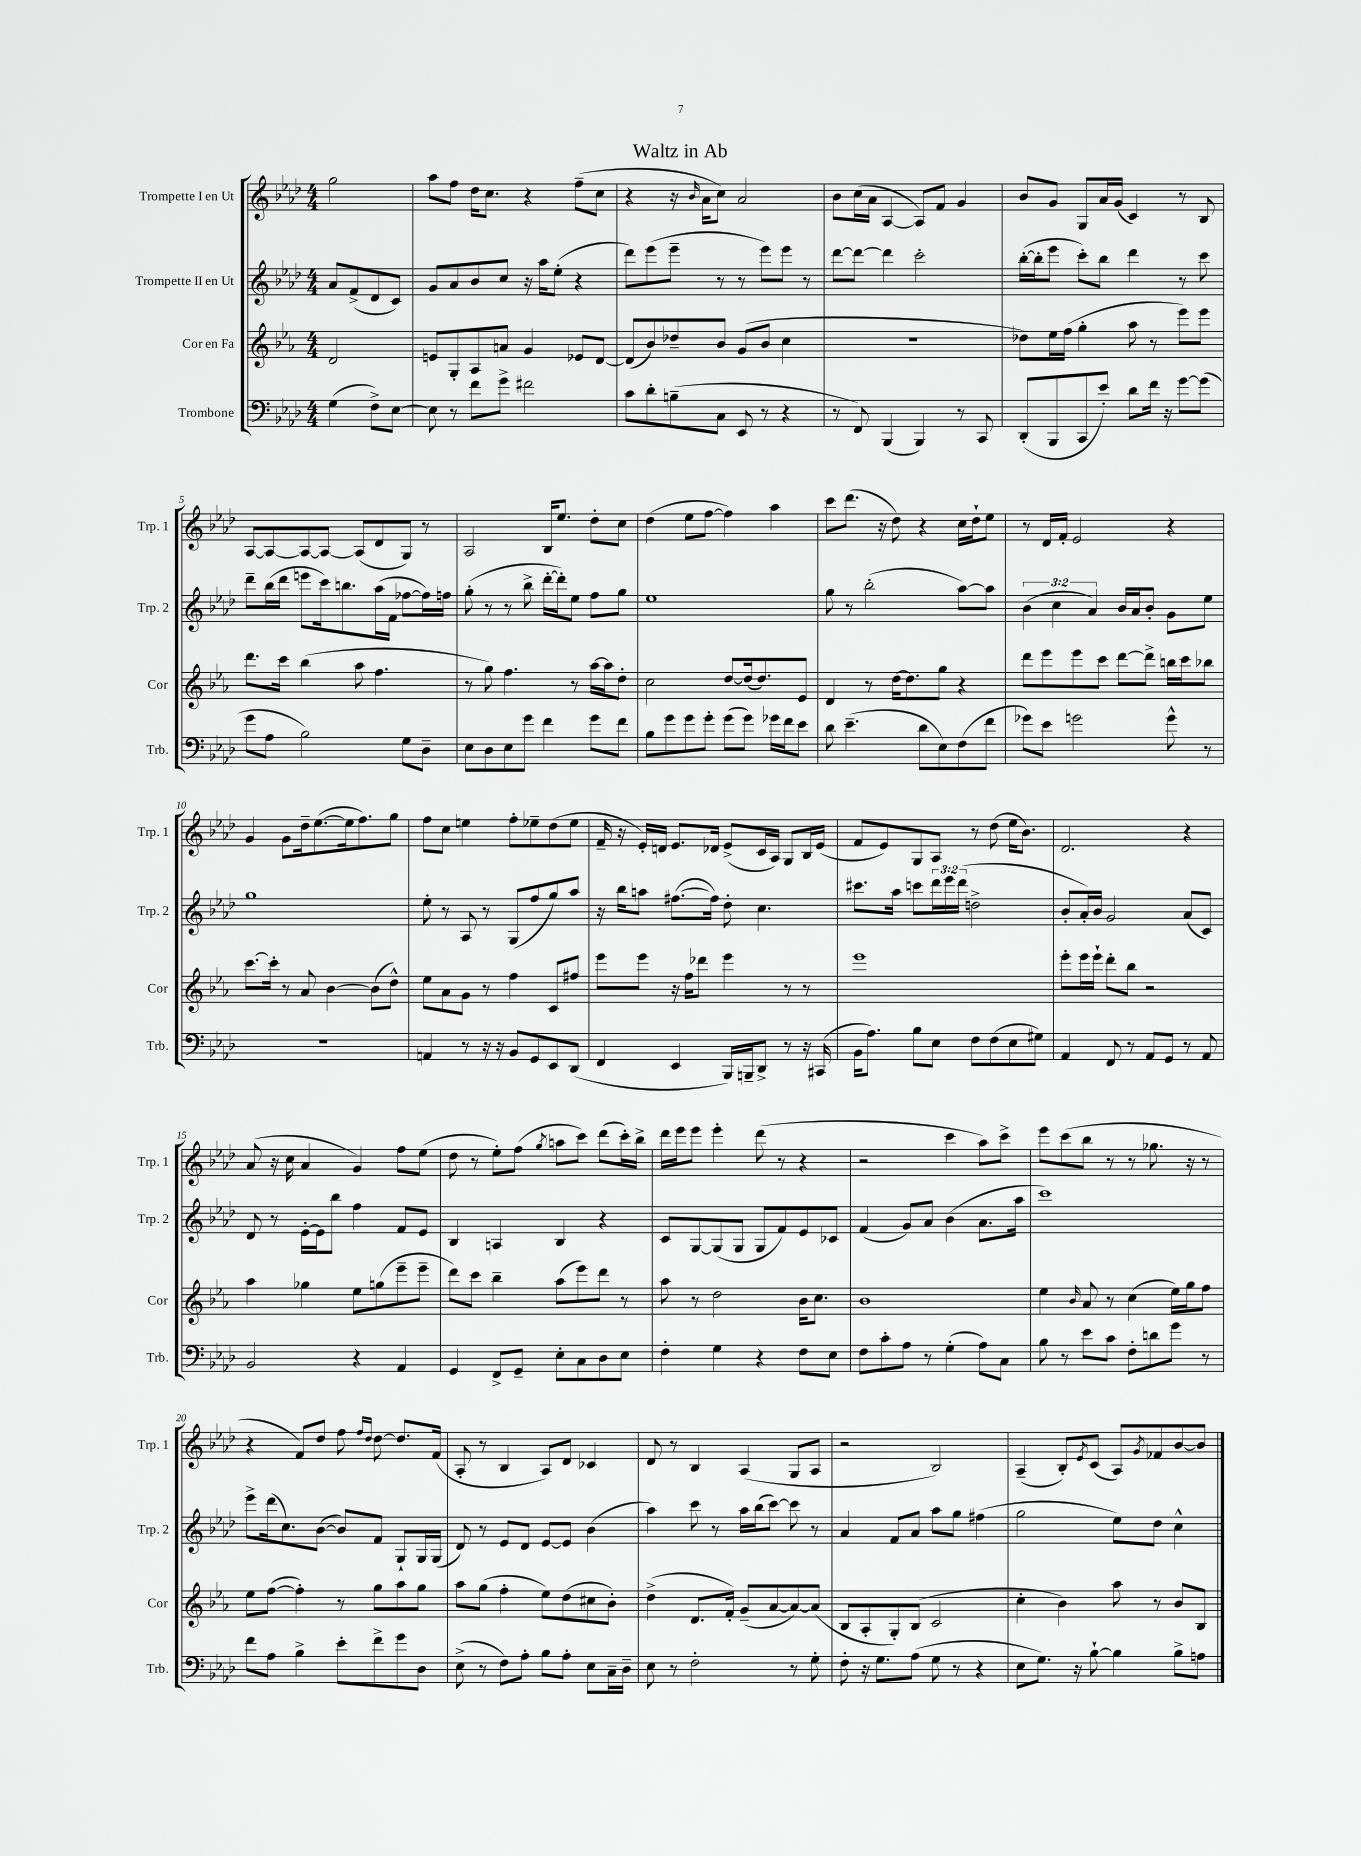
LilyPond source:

\header { title = "Waltz in Ab" }
<<
\new StaffGroup <<
\new Staff = "s0" \with { instrumentName = "Trompette I en Ut" shortInstrumentName = "Trp. 1" } {
    \clef treble \key aes \major \numericTimeSignature \time 4/4 \partial 2
    g''2 |
    aes''8 f''8 des''16 c''8. r4 f''8--( c''8 |
    r4 r16 \grace { bes'16 } aes'16 c''8) aes'2 |
    bes'8 c''16( aes'16 aes4~ aes8) f'8 g'4 |
    bes'8 g'8 g8 aes'16 g'16( c'4) r8 bes8 |
    aes8~ aes8~ aes8~ aes8~ aes8( des'8 g8) r8 |
    aes2 bes16 ees''8. des''8-. c''8 |
    des''4( ees''8 f''8~ f''4) aes''4 |
    c'''8 des'''8.( r16 des''8) r4 c''16 des''16-! ees''8 |
    r8 des'16 f'16-. ees'2 r4 |
    g'4 g'8 des''16-- ees''8.~( ees''16 f''8.) g''8 |
    f''8 c''8 e''4 f''8-. ees''8-- des''8( ees''8 |
    f'16-- r16 ees'16-.) d'16 ees'8. des'16 ees'8->( c'16 aes16) g8 bes16 ees'16( |
    f'8 ees'8) g8 aes8 r8 des''8( ees''16 bes'8.) |
    des'2. r4 |
    aes'8( r16 c''16 aes'4 g'4) f''8 ees''8( |
    des''8 r8 ees''8-.) f''8( \acciaccatura { g''8 } a''8 c'''8) des'''8( c'''16-.) bes''16-> |
    des'''16 ees'''16 ees'''8 ees'''4-. des'''8( r8 r4 |
    r2 c'''4 aes''8) c'''8-> |
    ees'''8 c'''8( bes''8 r8 r8 ges''8. r16 r8 |
    r4 f'8) des''8 f''8 \grace { f''16 des''16 } des''8~ des''8. f'16( |
    aes8-. r8 bes4 aes8) des'8 ces'4 |
    des'8 r8 bes4 aes4( g8 aes8 |
    r2 bes2) |
    aes4--( bes8-.) \acciaccatura { ees'8 } c'8( aes8) \acciaccatura { g'8 } fes'8 bes'8~ bes'8 \bar "|." |
}
\new Staff = "s1" \with { instrumentName = "Trompette II en Ut" shortInstrumentName = "Trp. 2" } {
    \clef treble \key aes \major \numericTimeSignature \time 4/4 \override Staff.TupletNumber.text = #tuplet-number::calc-fraction-text \partial 2
    aes'8 f'8->( des'8 c'8) |
    g'8 aes'8 bes'8 c''8 r16 aes''16 ees''8-.( r4 |
    des'''8) ees'''8( ees'''8-- r8 r8 ees'''8) ees'''8 r8 |
    des'''8~ des'''8~ des'''4 c'''2-. |
    bes''16~-.( bes''16-. ees'''8 c'''8-.) bes''8 des'''4 r8 c'''8 |
    des'''8-- bes''16( des'''16 e'''8 c'''16) b''8. aes''16( f'16 fes''8~ fes''16) f''16 |
    g''8-.( r8 r8 bes''8-> des'''16~-. des'''16-.) ees''8 f''8 g''8 |
    ees''1 |
    g''8 r8 bes''2-.( aes''8~) aes''8 |
    \tuplet 3/2 { bes'4( c''4 aes'4) } bes'16 aes'16 bes'8-. g'8 ees''8 |
    g''1 |
    ees''8-. r8 aes8 r8 g8( f''8 g''8) aes''8 |
    r16 bes''16 a''8 fis''8.~( fis''16) des''8-. c''4. |
    cis'''8. aes''16 c'''8 \tuplet 3/2 { des'''16 ees'''16 des'''16( } d''2-> |
    bes'8-. aes'16-.) bes'16 g'2 aes'8( c'8) |
    des'8 r8 ees'16~-. ees'16 bes''8 f''4 f'8 ees'8 |
    bes4 a4 bes4 r4 |
    c'8 g8~ g8( g8 g8 f'8) ees'8 ces'8 |
    f'4( g'8) aes'8 bes'4( aes'8. aes''16 |
    c'''1) |
    ees'''8-> des'''16( c''8.) bes'8~( bes'8) f'8 g8-! g16 g16( |
    des'8) r8 ees'8 des'8 ees'8~ ees'8 bes'4( |
    aes''4) c'''8 r8 aes''16 bes''16( c'''8~) c'''8 r8 |
    aes'4 f'8 aes'8 aes''8 g''8 fis''4( |
    g''2 ees''8) des''8 c''4-^ \bar "|." |
}
\new Staff = "s2" \with { instrumentName = "Cor en Fa" shortInstrumentName = "Cor" } {
    \clef treble \key ees \major \numericTimeSignature \time 4/4 \partial 2
    d'2 |
    e'8 g8-. aes8 a'8 g'4 ees'8 d'8~ |
    d'8( bes'8) des''8-- bes'8 g'8( bes'8 c''4 |
    R1 |
    des''8) ees''16 f''16( g''4-. aes''8 r8 ees'''8) ees'''8 |
    d'''8. c'''16 bes''4( aes''8 f''4. |
    r8 g''8) f''4. r8 aes''16~ aes''16 d''8-. |
    c''2 d''8~ d''16( d''8.) ees'8 |
    d'4 r8 d''16~ d''8. g''8 r4 |
    d'''8 ees'''8 ees'''8 c'''8 d'''8~ d'''8-> b''16 c'''16 bes''8 |
    c'''8.~ c'''16-. r8 aes'8 bes'4~ bes'8( d''8-^) |
    ees''8 aes'8 g'8 r8 f''4 c'8 fis''8 |
    ees'''8 ees'''8 r16 f''16 des'''8 ees'''4 r8 r8 |
    ees'''1 |
    ees'''8-. ees'''16 ees'''16-! d'''8-. bes''8 r2 |
    aes''4 ges''4 ees''8 g''8( ees'''8-- ees'''8-- |
    d'''8) c'''8 bes''4-- aes''8( ees'''8) d'''8 r8 |
    aes''8 r8 d''2 bes'16 c''8. |
    bes'1 |
    ees''4 \grace { bes'16 } aes'8 r8 c''4( ees''16) g''16 f''8 |
    ees''8 f''8~( f''4-.) r8 g''8 aes''8 g''8 |
    aes''8 g''8( f''4-. ees''8) d''8( cis''8 bes'8-.) |
    d''4->( d'8. f'16-.) g'8--( aes'8~ aes'8~) aes'8( |
    bes8 aes8-. g8-.) bes8( c'2 |
    c''4-. bes'4) aes''8 r8 bes'8 bes8 \bar "|." |
}
\new Staff = "s3" \with { instrumentName = "Trombone" shortInstrumentName = "Trb." } {
    \clef bass \key aes \major \numericTimeSignature \time 4/4 \partial 2
    g4( f8->) ees8~ |
    ees8 r8 f'8 g'8-> fis'2 |
    c'8 des'8-. b8--( c8 ees,8 r8 r4 |
    r8 f,8) bes,,4( bes,,4) r8 c,8 |
    des,8-.( bes,,8 c,8 ees'8-.) des'8 f'16 r16 g'8~ g'8( |
    g'8 aes8 bes2) g8 des8-- |
    ees8 des8 ees8 g'8 f'4 g'8 f'8 |
    bes8 g'8 g'8 g'8-. g'8( g'8) ges'16 f'16 ees'8 |
    des'8 ees'4.--( des'8 ees8) f8( f'8 |
    ges'8) ees'8 g'2 g'8-^ r8 |
    R1 |
    a,4 r8 r16 r16 bes,8 g,8 ees,8 des,8( |
    f,4 ees,4 bes,,16) b,,16-- des,8-> r8 r16 cis,16( |
    bes,16 aes8.) bes8 ees8 f8 f8( ees8 gis8) |
    aes,4 f,8 r8 aes,8 g,8 r8 aes,8 |
    bes,2 r4 aes,4 |
    g,4 f,8-> g,8-- ees8-. c8 des8 ees8 |
    f4-. g4 r4 f8 ees8 |
    f8 c'8-. aes8 r8 g4-.( aes8) c8 |
    bes8 r8 ees'8 c'8 f8-. d'8 g'8 r8 |
    f'8 aes8 bes4-> ees'8-. f'8-> g'8 des8 |
    ees8->( r8 f8) aes8-. bes8 aes8-. ees8 c16-- des16-- |
    ees8 r8 f2-. r8 g8-. |
    f8-. r16 g8. aes8( g8 r8 r4 |
    ees8 g8.) r16 bes8~-! bes4 bes8-> a8 \bar "|." |
}
>>
>>
